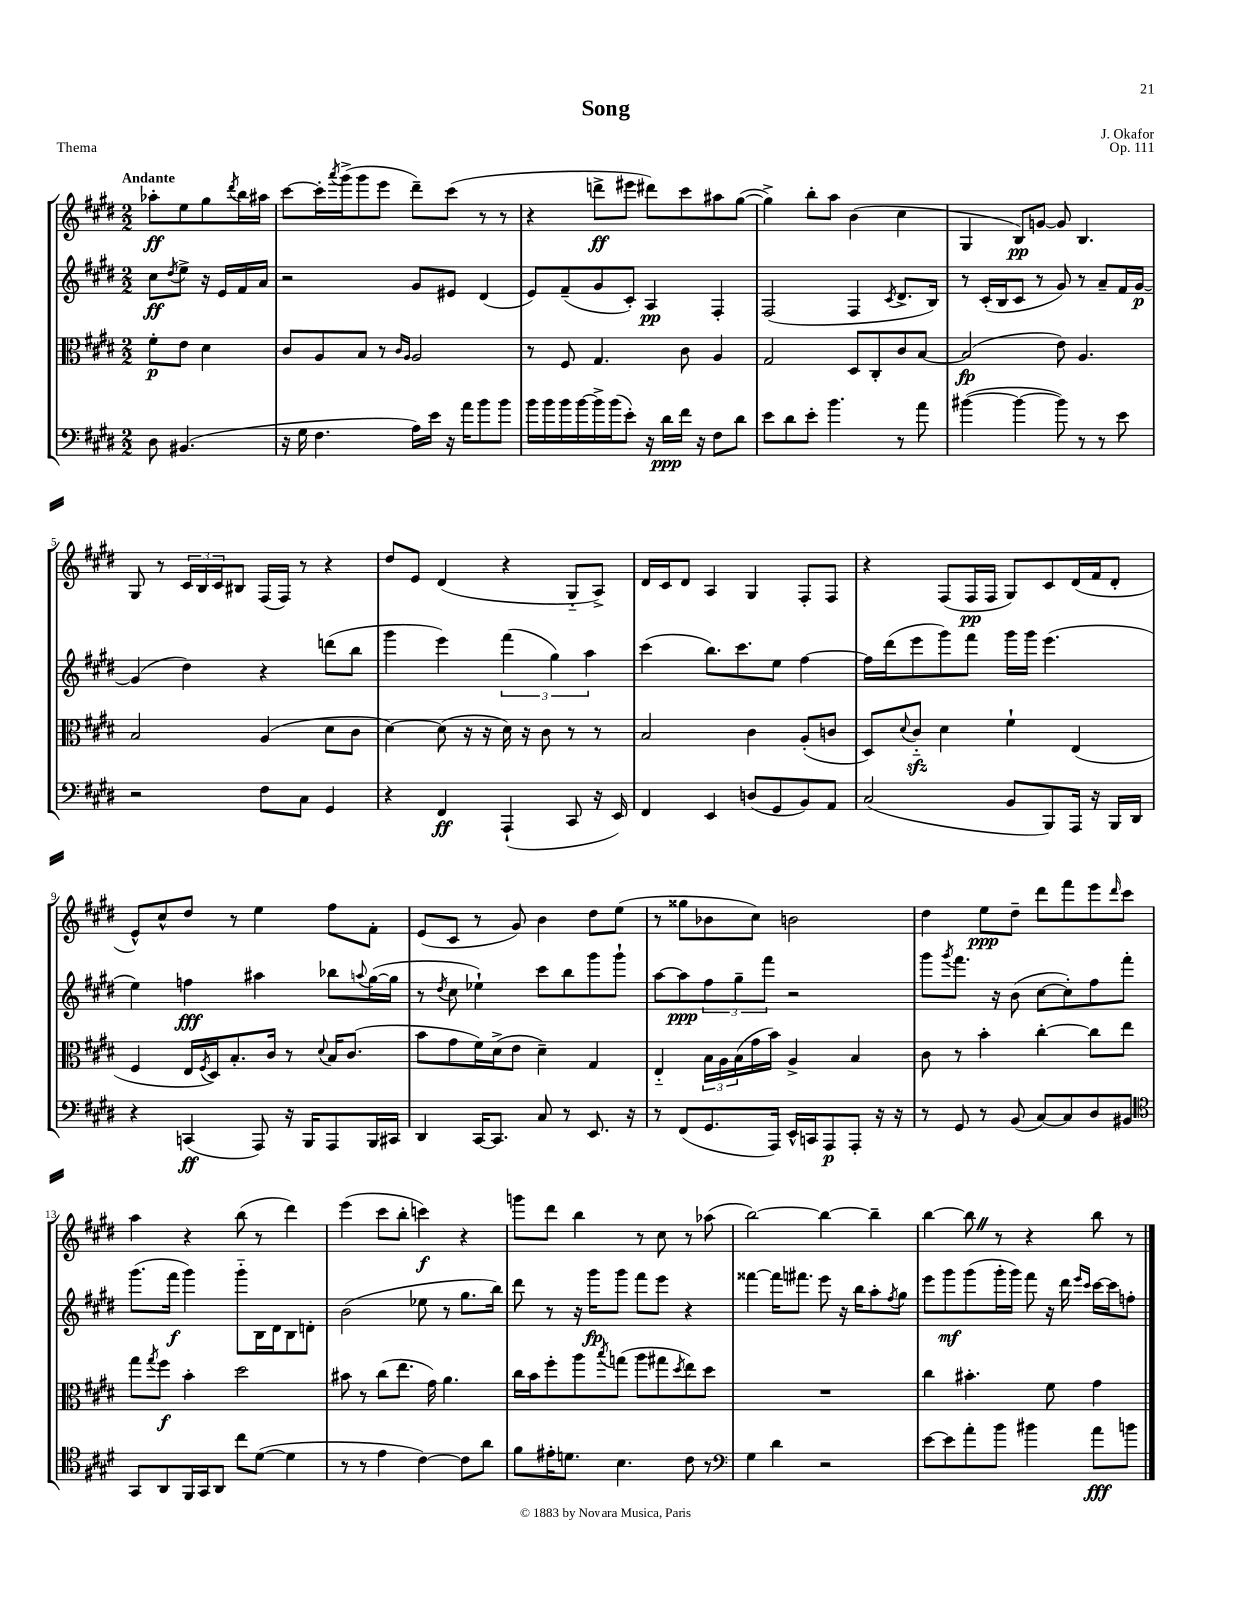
\header { title = "Song" composer = "J. Okafor" opus = "Op. 111" piece = "Thema" }
<<
\new StaffGroup <<
\new Staff = "s0" {
    \clef treble \key e \major \numericTimeSignature \time 2/2 \partial 2 \tempo "Andante"
    aes''8-.\ff e''8 gis''8 \acciaccatura { dis'''8 } b''16 ais''16 |
    cis'''8~ cis'''16-. \acciaccatura { a'''8 } gis'''16->( gis'''8 e'''8 dis'''8--) cis'''8( r8 r8 |
    r4 d'''8->\ff eis'''8 dis'''8) cis'''8 ais''8 gis''8~( |
    gis''4->) b''8-. a''8 b'4( cis''4 |
    gis4 b8\pp) g'8~ g'8 b4. |
    gis8 r8 \tuplet 3/2 { cis'16 b16 cis'16 } bis8 fis16( fis16) r8 r4 |
    dis''8 e'8 dis'4( r4 gis8-_ a8->) |
    dis'16 cis'16 dis'8 a4 gis4 fis8-. fis8 |
    r4 fis8( fis16\pp fis16 gis8) cis'8 dis'16( fis'16 dis'8-. |
    e'8-^) cis''8-^ dis''8 r8 e''4 fis''8 fis'8-. |
    e'8( cis'8 r8 gis'8) b'4 dis''8 e''8( |
    r8 gisis''8 bes'8 cis''8) b'2 |
    dis''4 e''8\ppp dis''8-- dis'''8 fis'''8 e'''8 \grace { dis'''16 } cis'''8 |
    a''4 r4 b''8( r8 dis'''4) |
    e'''4( cis'''8 b''8-. c'''4\f) r4 |
    g'''8 dis'''8 b''4 r8 cis''8 r8 aes''8( |
    b''2~) b''4~ b''4-- |
    b''4~ b''8 \once \override BreathingSign.text = \markup { \musicglyph "scripts.caesura.straight" } \breathe r8 r4 b''8 r8 \bar "|." |
}
\new Staff = "s1" {
    \clef treble \key e \major \numericTimeSignature \time 2/2 \partial 2
    cis''8\ff \acciaccatura { dis''8 } e''8-> r16 e'16 fis'16 a'16 |
    r2 gis'8 eis'8 dis'4( |
    e'8) fis'8--( gis'8 cis'8-.) a4\pp fis4-. |
    fis2( fis4 \acciaccatura { cis'8 } dis'8.-> b16) |
    r8 cis'16-.( b16 cis'8 r8 gis'8) r8 a'8-- fis'16 gis'16~\p |
    gis'4( dis''4) r4 d'''8( b''8 |
    gis'''4 e'''4) \tuplet 3/2 { fis'''4( gis''4) a''4 } |
    cis'''4( b''8.) cis'''8. e''8 fis''4~ |
    fis''16 dis'''16( e'''8 gis'''8) fis'''8 gis'''16 gis'''16 e'''4.( |
    e''4) f''4\fff ais''4 bes''8 \appoggiatura { a''8 } gis''16~( gis''16 |
    r8 \acciaccatura { dis''8 } cis''8 ees''4-!) cis'''8 b''8 gis'''8 gis'''8-! |
    a''8~ a''8\ppp \tuplet 3/2 { fis''8 gis''8-- fis'''8 } r2 |
    gis'''8 \acciaccatura { gis'''8 } fis'''8. r16 b'8( cis''8~ cis''8-.) fis''8 fis'''8-. |
    gis'''8.( fis'''16\f gis'''4) gis'''8-_ b16 dis'16 b8 d'8-. |
    b'2( ees''8 r8 gis''8. b''16) |
    dis'''8 r8 r16 gis'''16\fp gis'''8 fis'''8 e'''8 r4 |
    fisis'''4~ fisis'''16 fis'''8. e'''8 r16 b''16 a''8-. \acciaccatura { fis''8 } gis''8 |
    e'''8 gis'''8\mf gis'''8( gis'''16-. gis'''16) fis'''8 r16 dis'''16 \grace { e'''16 cis'''16 } cis'''16~ cis'''16 f''8-. \bar "|." |
}
\new Staff = "s2" {
    \clef alto \key e \major \numericTimeSignature \time 2/2 \partial 2
    fis'8-.\p e'8 dis'4 |
    cis'8 a8 b8 r8 \grace { cis'16 a16 } a2 |
    r8 fis8 gis4. cis'8 a4 |
    gis2 dis8 cis8-. cis'8 b8~ |
    b2\fp( e'8) a4. |
    b2 a4( dis'8 cis'8 |
    dis'4~) dis'8( r16 r16 dis'16) r16 cis'8 r8 r8 |
    b2 cis'4 a8-.( c'8 |
    dis8) \appoggiatura { dis'8 } cis'8-_\sfz dis'4 fis'4-! e4( |
    fis4 e16 \acciaccatura { fis8 } dis16) b8.-. cis'16 r8 \appoggiatura { dis'8 } b16 cis'8.( |
    b'8 gis'8 fis'16) dis'16->( e'8 dis'4--) gis4 |
    e4-_ \tuplet 3/2 { b16 a16 b16( } gis'16 b'16) a4-> b4 |
    cis'8 r8 b'4-. cis''4~-. cis''8 e''8 |
    gis''8 \acciaccatura { gis''8 } fis''8\f b'4-. dis''2 |
    bis'8 r8 cis''8( e''8. gis'16) a'4. |
    cis''16 b'16 fis''8-. a''8 \acciaccatura { b''8 } g''8( a''8 gis''8 \acciaccatura { dis''8 } e''8) dis''8 |
    R1 |
    cis''4 bis'4.-. fis'8 gis'4 \bar "|." |
}
\new Staff = "s3" {
    \clef bass \key e \major \numericTimeSignature \time 2/2 \partial 2
    dis8 bis,4.( |
    r16 gis16 fis4. a16) e'16 r16 a'16 b'8 b'8 |
    b'16 b'16 b'16 b'16~ b'16-> b'16( e'8-.) r16 dis'16\ppp fis'16 r16 fis8 dis'8 |
    e'8 dis'8 e'8-. b'4. r8 a'8 |
    bis'4~( bis'4~ bis'8) r8 r8 e'8 |
    r2 fis8 cis8 gis,4 |
    r4 fis,4\ff a,,4-!( cis,8 r16 e,16) |
    fis,4 e,4 d8( gis,8 b,8) a,8 |
    cis2( b,8 b,,8) a,,16 r16 b,,16 dis,16 |
    r4 c,4\ff( a,,8) r16 b,,16 a,,8 b,,16 cis,16 |
    dis,4 cis,16~ cis,8. cis8 r8 e,8. r16 |
    r8 fis,8( gis,8. a,,16) e,16-^ c,16 a,,8\p a,,8-. r16 r16 |
    r8 gis,8 r8 b,8( cis8~) cis8 dis8 bis,8 |
    \clef tenor gis,8 a,8 fis,16 gis,16 a,8 cis''8 dis'8~( dis'4 |
    r8 r8 e'4 cis'4~) cis'8 a'8 |
    fis'8 eis'16-. d'8. b4. cis'8 r8 |
    \clef bass gis4 dis'4 r2 |
    e'8~ e'8 a'8-. b'8 bis'4 a'8\fff b'8 \bar "|." |
}
>>
>>
